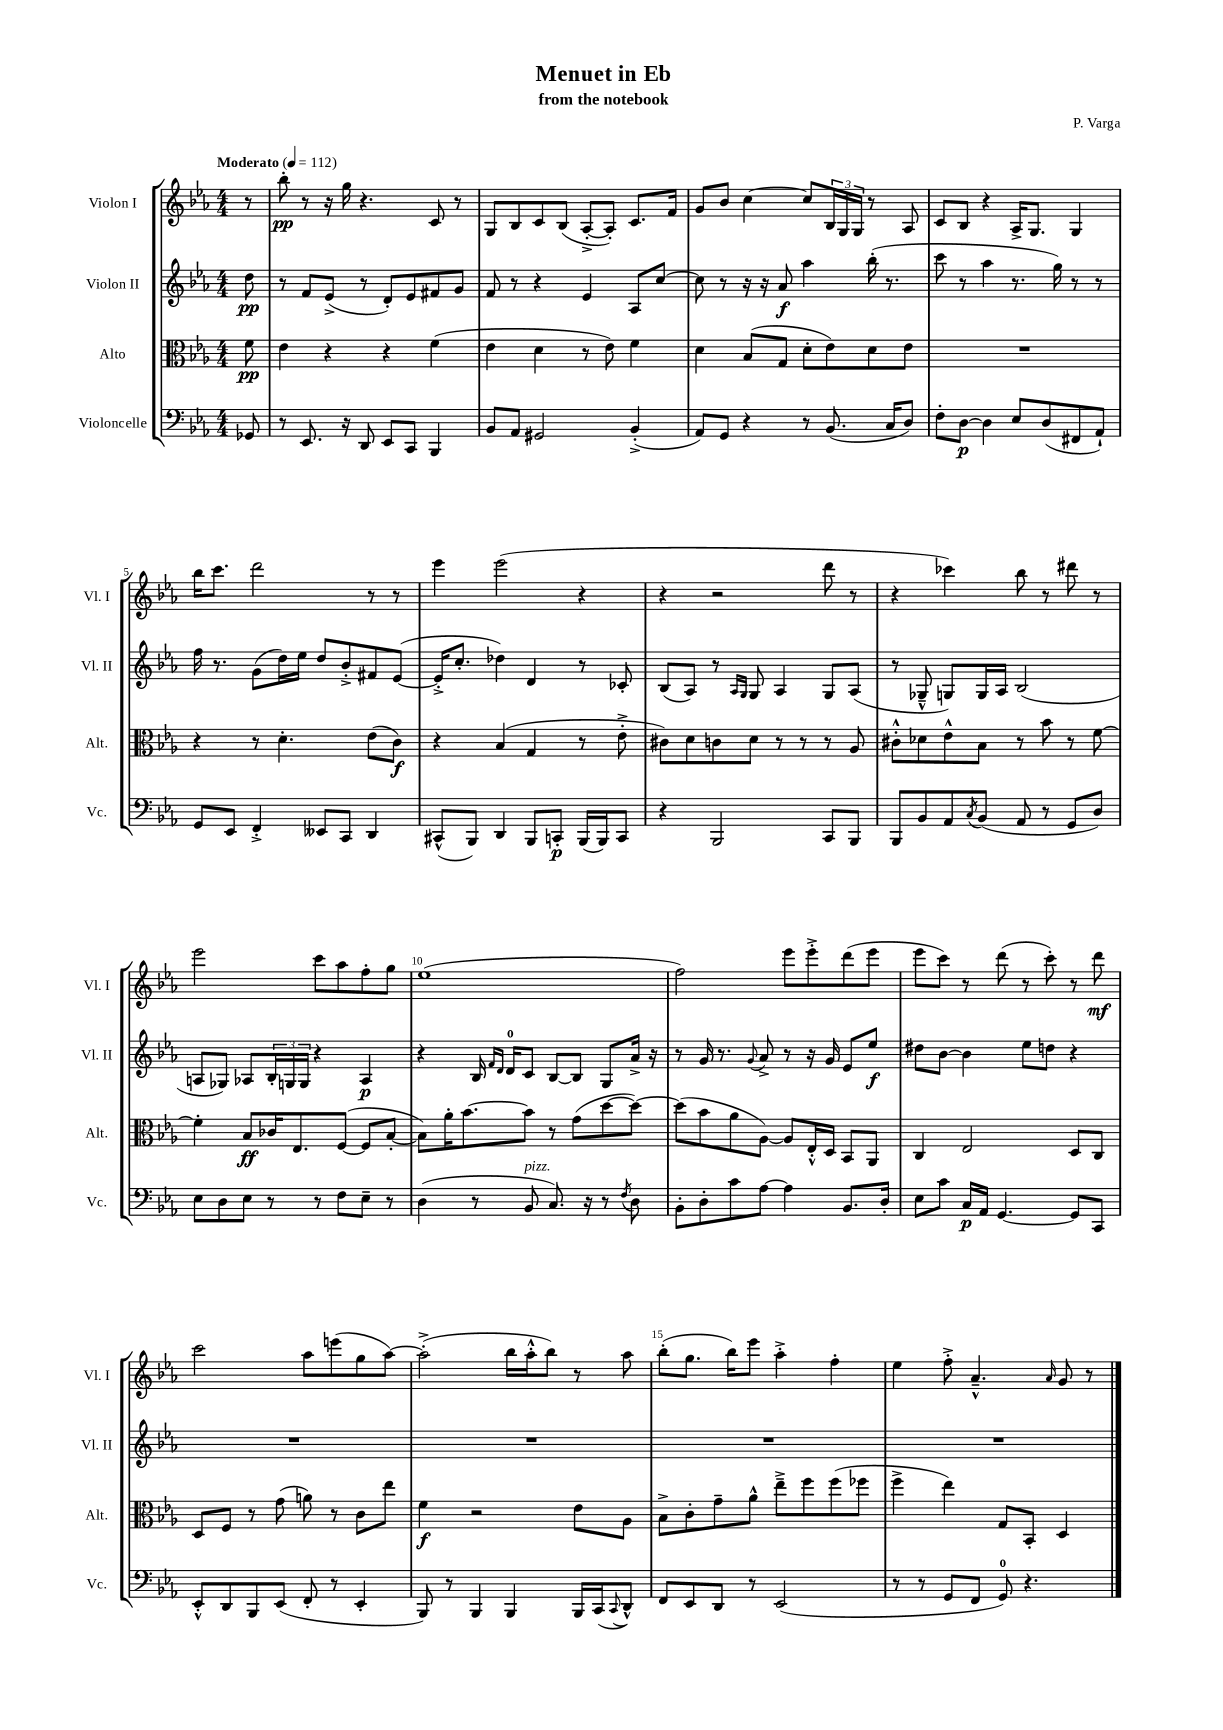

**kern	**kern	**kern	**kern
*staff4	*staff3	*staff2	*staff1
*clefF4	*clefC3	*clefG2	*clefG2
*k[b-e-a-]	*k[b-e-a-]	*k[b-e-a-]	*k[b-e-a-]
*M4/4	*M4/4	*M4/4	*M4/4
*MM112	*MM112	*MM112	*MM112
8GG-	8f	8dd	8r
=	=	=	=
8r	4e-	8r	8bb-'
8.EE-	.	8f	8r
.	4r	(8e-^	16r
16r	.	.	16gg
8DD	.	8r	4.r
8EE-	4r	8d')	.
8CC	.	8e-	.
4BBB-	(4f	8f#	8c
.	.	8g	8r
=	=	=	=
8BB-	4e-	8f	8G
8AA-	.	8r	8B-
2GG#	4d	4r	8c
.	.	.	(8B-
.	8r	4e-	[8A-'^
.	8e-)	.	8A-'])
(4BB-'^	4f	8A-	8.c
.	.	[8cc	.
.	.	.	16f
=	=	=	=
8AA-)	4d	8cc]	8g
8GG	.	8r	8b-
4r	(8B-	16r	[4cc
.	.	16r	.
.	8G	8a-	.
8r	8d'	4aa-	8cc]
(8.BB-	8e-)	.	24B-
.	.	.	24G
.	.	.	24G
.	8d	(16bb-'	8r
16C	.	8.r	.
8D)	8e-	.	8A-
=	=	=	=
8F'	1r	8ccc	8c
[8D	.	8r	8B-
4D]	.	4aa-	4r
8E-	.	8.r	16A-^
.	.	.	8.G
(8D	.	.	.
.	.	16gg)	.
8FF#	.	8r	4G
8AA-`)	.	8r	.
=	=	=	=
8GG	4r	16ff	16bb-
.	.	8.r	8.ccc
8EE-	.	.	.
4FF'^	8r	(8g	2ddd
.	4.d'	16dd)	.
.	.	16ee-	.
8EE--	.	8dd	.
8CC	.	8b-'^	.
4DD	(8e-	8f#	8r
.	8c)	([8e-	8r
=	=	=	=
(8CC#^^	4r	16e-'^]	4eee-
.	.	8.cc'	.
8BBB-)	.	.	.
4DD	(4B-	4dd-)	(2eee-
8BBB-	4G	4d	.
8CC'	.	.	.
(16BBB-	8r	8r	4r
16BBB-)	.	.	.
8CC	8e-'^	8c-'	.
=	=	=	=
4r	8c#)	(8B-	4r
.	8d	8A-)	.
2BBB-	8c	8r	2r
.	.	16qqA-	.
.	.	16qqG	.
.	8d	8G	.
.	8r	4A-	.
.	8r	.	.
8CC	8r	8G	8ddd
8BBB-	8A-	(8A-	8r
=	=	=	=
8BBB-	8c#'^^	8r	4r
8BB-	8d-	8G-~^^	.
8AA-	8e-^^	8G)	4ccc-)
8qC	.	.	.
(8BB-	8B-	16G	.
.	.	16A-	.
8AA-	8r	(2B-	8bb-
8r	8b-	.	8r
8GG	8r	.	8ddd#
8D)	[8f	.	8r
=	=	=	=
8E-	4f']	8A	2eee-
8D	.	8G-)	.
8E-	8B-	8A-	.
8r	16c-	24B-'	.
.	.	24G	.
.	8.E-	.	.
.	.	24G	.
8r	.	4r	8ccc
8F	([8F	.	8aa-
8E-~	8F]	4A-	8ff'
8r	[8B-'	.	8gg
=	=	=	=
(4D	8B-])	4r	(1ee-
.	16a-'	.	.
.	[8.b-	.	.
8r	.	16B-	.
.	.	16qqf	.
.	.	16qqd	.
.	.	16d	.
8BB-	8b-]	8c	.
8.C)	8r	[8B-	.
.	(8g	8B-]	.
16r	.	.	.
8r	[8dd	8G	.
8qF	.	.	.
8D	8dd_)	16a-^	.
.	.	16r	.
=	=	=	=
8BB-'	(8dd]	8r	2ff)
8D'	8b-	16g	.
.	.	8.r	.
8c	8a-	.	.
.	.	8qqg	.
[8A-	[8A-)	8a-^	.
4A-]	8A-]	8r	8eee-
.	16E-'^^	16r	8eee-'^
.	16D	16g	.
8.BB-	8BB-	8e-	(8ddd
.	8AA-	8ee-	8eee-
16D'	.	.	.
=	=	=	=
8E-	4C	8dd#	8eee-
8c	.	[8b-	8ccc)
16C	2E-	4b-]	8r
16AA-	.	.	.
[4.GG	.	.	(8ddd
.	.	8ee-	8r
.	.	8dd	8ccc')
8GG]	8D	4r	8r
8CC	8C	.	8ddd
=	=	=	=
8EE-'^^	8D	1r	2ccc
8DD	8F	.	.
8BBB-	8r	.	.
(8EE-	(8g	.	.
8FF'	8a)	.	8aa-
8r	8r	.	(8eee
4EE-'	8c	.	8gg
.	8ee-	.	[8aa-)
=	=	=	=
8BBB-)	4f	1r	(2aa-'^]
8r	.	.	.
4BBB-	2r	.	.
4BBB-	.	.	16bb-
.	.	.	16aa-'^^
.	.	.	8bb-)
16BBB-	8e-	.	8r
(16CC	.	.	.
8qqCC	.	.	.
8DD^^)	8A-	.	8aa-
=	=	=	=
8FF	8B-^	1r	(8bb-'
8EE-	8c'	.	8.gg
8DD	8g~	.	.
.	.	.	16bb-)
8r	8a-^^	.	8eee-
(2EE-	8ee-~^	.	4aa-'^
.	8ff	.	.
.	(8ff	.	4ff'
.	8ff-	.	.
=	=	=	=
8r	4ff^	1r	4ee-
8r	.	.	.
8GG	4ee-)	.	8ff'^
8FF	.	.	4.a-~^^
8GG)	8G	.	.
4.r	8BB-'	.	.
.	.	.	16qqa-
.	4D	.	8g
.	.	.	8r
==	==	==	==
*-	*-	*-	*-
